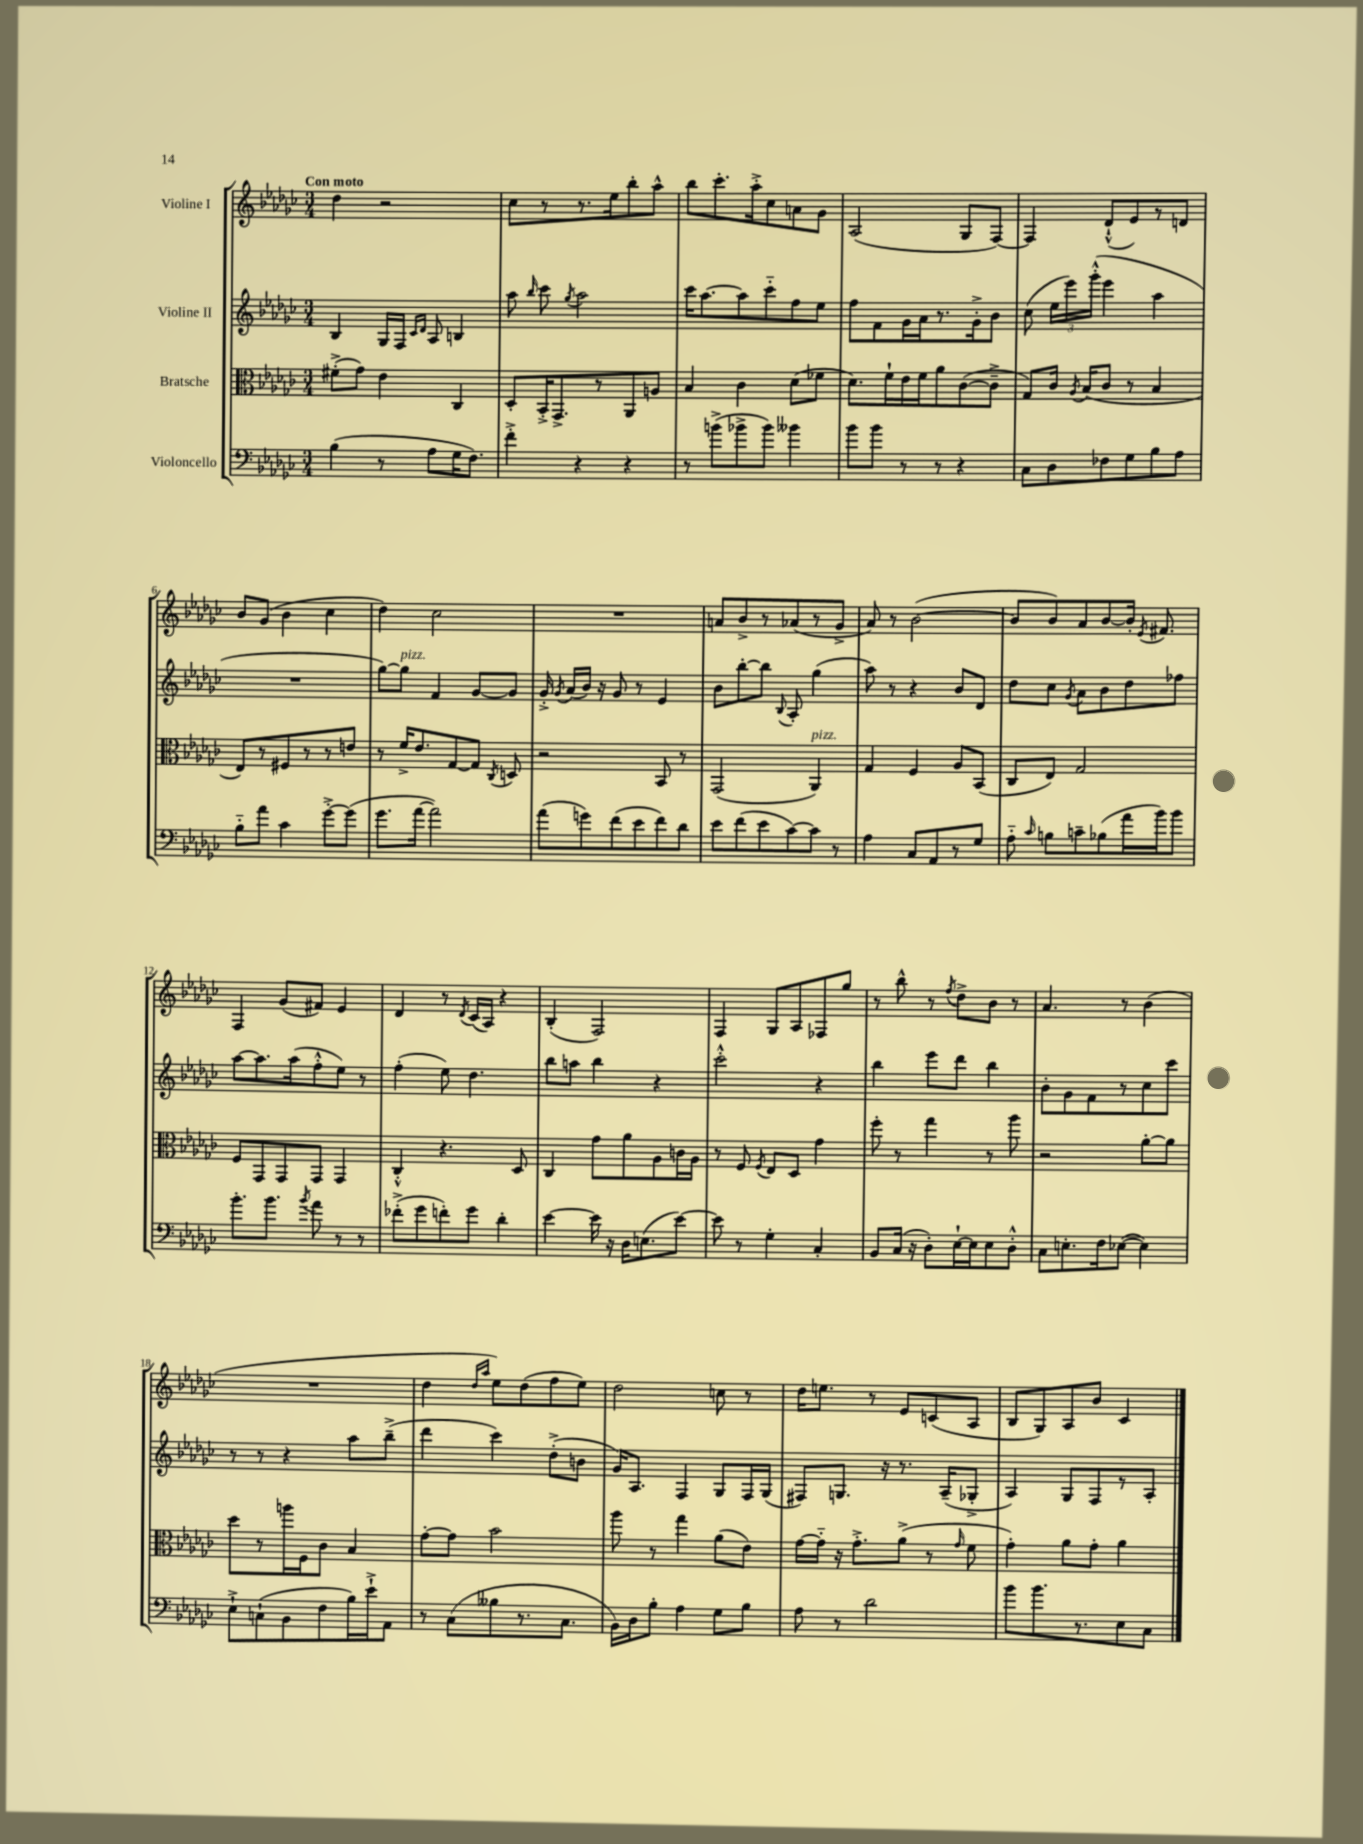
<<
\new StaffGroup <<
\new Staff = "s0" \with { instrumentName = "Violine I" } {
    \clef treble \key ges \major \numericTimeSignature \time 3/4 \tempo "Con moto"
    \autoBeamOff des''4 r2 |
    ces''8[ r8 r8. ees''16 bes''8-. aes''8]-^ |
    bes''8[ ces'''8.-. aes''16-.-> ces''8 a'8 ges'8] |
    aes2( ges8[ f8]~) |
    f4 des'8[-!-^( ees'8) r8 d'8] |
    bes'8[ ges'8]( bes'4 ces''4 |
    des''4) ces''2 |
    R2. |
    a'8[ bes'8-> r8 aes'8( r8 ges'8]-> |
    aes'8) r8 bes'2~( |
    bes'8[ bes'8) aes'8 bes'8~ bes'16]-. \acciaccatura { ees'8 } fis'8. |
    f4 ges'8[( fis'8]) ees'4 |
    des'4 r8 \acciaccatura { des'8 } ces'16[( aes16]) r4 |
    bes4-.( f2) |
    f4 ges8[ aes8 fes8 ges''8] |
    r8 bes''8-^ r8 \acciaccatura { f''8 } des''8[-> bes'8] r8 |
    aes'4. r8 bes'4( |
    R2. |
    des''4 \grace { des''16[ aes''16] } ees''8[) des''8( f''8 ees''8]) |
    des''2 c''8 r8 |
    des''16[ e''8.] r8 ees'8[ c'8( aes8] |
    bes8[ ges8) aes8 bes'8] ces'4 \bar "|." |
}
\new Staff = "s1" \with { instrumentName = "Violine II" } {
    \clef treble \key ges \major \numericTimeSignature \time 3/4
    \autoBeamOff bes4 ges16[ f16] \grace { ces'16[ des'16] } aes8 b4 |
    aes''8 \grace { bes''16 } ces'''8 \acciaccatura { ges''8 } aes''2 |
    ces'''16[ aes''8.~ aes''8 ces'''8-_ f''8 ees''8] |
    f''8[ f'8 ges'16 aes'16 r8. ges'16-.-> bes'8] |
    ces''8( \tuplet 3/2 { ees''16[ ees'''16) ges'''16]-.-^( } ees'''4 aes''4 |
    R2. |
    ges''8[~) ges''8]^\markup { \italic "pizz." } f'4 ges'8[~ ges'8] |
    ges'16-.-> \acciaccatura { ges'8 } aes'16[( bes'16]) r16 ges'8 r8 ees'4 |
    bes'8[ bes''8~-. bes''8] \appoggiatura { bes8 } aes8-. ges''4( |
    aes''8) r8 r4 bes'8[ des'8] |
    des''8[ ces''8] \acciaccatura { ges'8 } aes'8[ bes'8 des''8 fes''8] |
    aes''8[~ aes''8. aes''16( f''8-.-^ ees''8]) r8 |
    f''4-.( ees''8) des''4. |
    bes''8[ a''8] bes''4 r4 |
    ces'''2-.-^ r4 |
    bes''4 ees'''8[ des'''8] bes''4 |
    bes'8[-. ges'8 f'8 r8 ces''8 ces'''8] |
    r8 r8 r4 aes''8[ bes''8]--->( |
    des'''4 ces'''4) des''8[-.->( b'8] |
    ges'16[) aes8.] f4 ges8[ f16 ges16]( |
    fis8[) g8.] r16 r8. aes16[--( ges8]-.-> |
    aes4) ges8[ f8 r8 aes8]-. \bar "|." |
}
\new Staff = "s2" \with { instrumentName = "Bratsche" } {
    \clef alto \key ges \major \numericTimeSignature \time 3/4
    \autoBeamOff fis'8[-.->( ges'8]) ees'4 ces4 |
    des8[-. bes,16-.-> ges,8.-> r8 aes,8 a8] |
    bes4 ces'4 des'8[( fes'8] |
    des'8.[) f'16-! ees'16 f'16 aes'8 ces'8~( ces'8]---> |
    ges8[) ces'16] \acciaccatura { aes8 } bes16[( ces'8] r8 bes4 |
    ees8[) r8 fis8 r8 r8 e'8] |
    r8 f'16[-> ees'8. ges8~ ges8] \acciaccatura { ces8 } d8 |
    r2 bes,8 r8 |
    ges,2( aes,4^\markup { \italic "pizz." }) |
    ges4 f4 aes8[ bes,8]( |
    ces8[ ees8]) ges2 |
    f8[ ges,8 ges,8 ges,8] ges,4 |
    ces4-.-^ r4. des8 |
    ces4 ges'8[ aes'8 aes8 c'16 aes16] |
    r8 f8 \acciaccatura { f8 } ees8[ des8] ges'4 |
    f''8-. r8 ges''4 r8 aes''8 |
    r2 aes'8[~-. aes'8] |
    des''8[ r8 a''16 f16 ces'8] bes4 |
    ges'8[~-. ges'8] bes'2 |
    aes''8 r8 ges''4 aes'8[( ees'8]) |
    ges'16[~ ges'16]-_ r16 ges'8.[-.-> aes'8]->( r8 \grace { ges'16 } f'8 |
    ges'4-.) aes'8[ ges'8]-. aes'4 \bar "|." |
}
\new Staff = "s3" \with { instrumentName = "Violoncello" } {
    \clef bass \key ges \major \numericTimeSignature \time 3/4
    \autoBeamOff bes4( r8 aes8[ ges16 f8.]) |
    f'4-.-> r4 r4 |
    r8 b'8[->( bes'8-> bes'8]) beses'4 |
    bes'8[ bes'8] r8 r8 r4 |
    ces8[ des8 fes8 ges8 bes8 aes8] |
    bes8[-_ aes'8] ces'4 ges'8[~-.-> ges'8]( |
    ges'8.[ aes'16]~ aes'2) |
    aes'8[( g'8) f'8( ees'8 f'8) des'8] |
    ees'8[ f'8( ees'8 ces'8~) ces'8] r8 |
    aes4 ces8[ aes,8 r8 ges8] |
    aes8-_ \grace { ces'16 } b8[ c'8-- bes8( aes'16 bes'16) bes'8] |
    bes'8.[-. bes'8.] \acciaccatura { bes'8 } aes'8 r8 r8 |
    fes'8[-.->( ges'8 f'8-.) ges'8] des'4-. |
    ees'4~ ees'16 r16 des16[ e8.( ees'8]~) |
    ees'8 r8 ges4-. ces4-. |
    bes,8[ ces16]( r16 des8[-.) ees16~-! ees16 ees8 des8]-.-^ |
    ces8[ e8.-. f16 ees8]~( ees4) |
    ees8[-!-> c8-!( bes,8 f8 bes16) ees'16-!-> aes,8] |
    r8 ces8[( beses8 r8. ces8.] |
    bes,16[) des16 bes8]-. aes4 ges8[ bes8] |
    aes8 r8 des'2 |
    bes'8[ bes'8. r8. ees8 ces8] \bar "|." |
}
>>
>>
